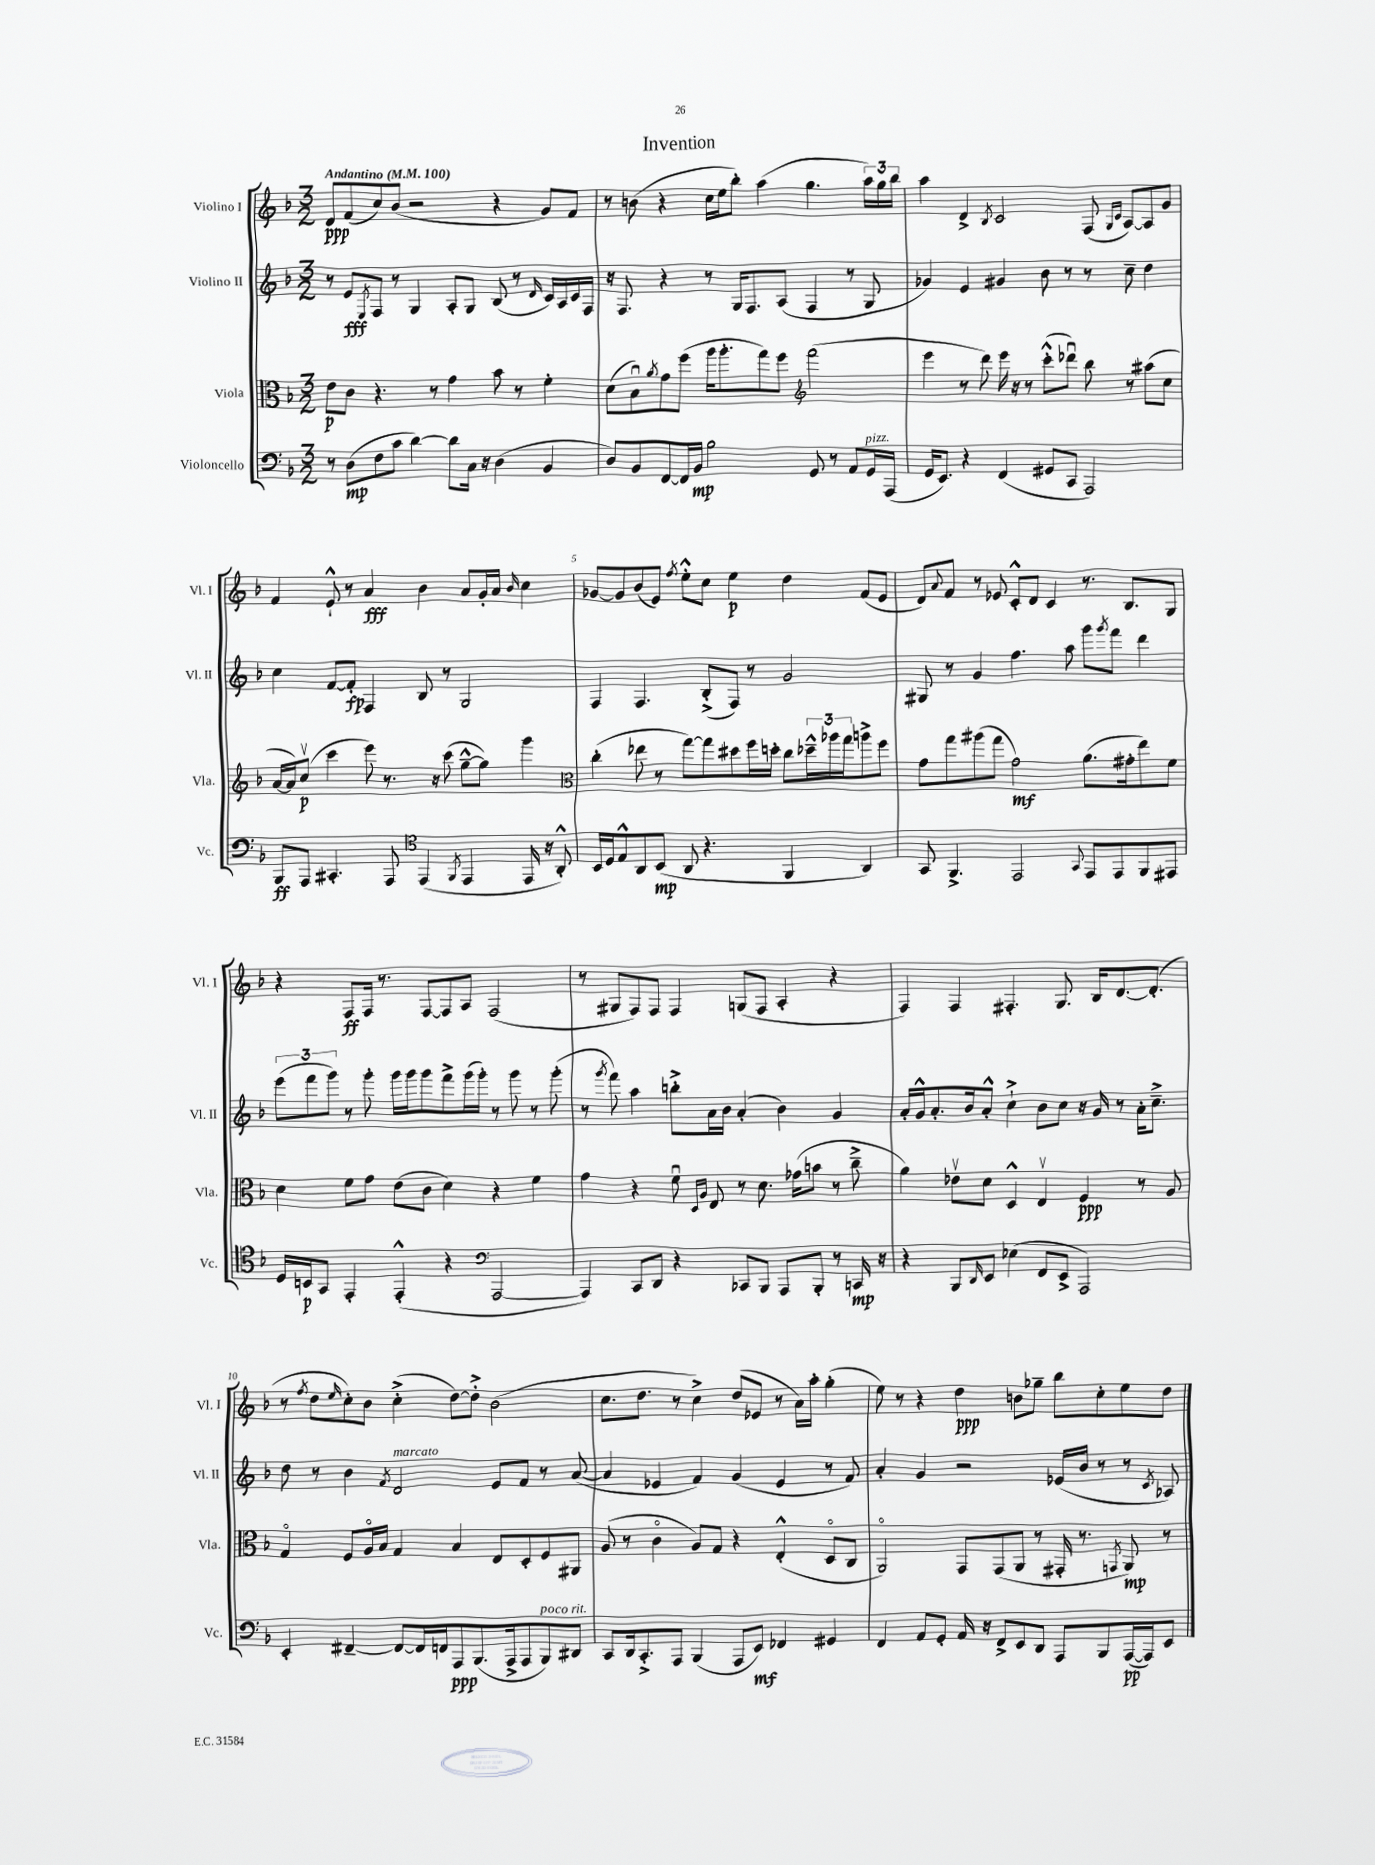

**kern	**kern	**kern	**kern
*staff4	*staff3	*staff2	*staff1
*clefF4	*clefC3	*clefG2	*clefG2
*k[b-]	*k[b-]	*k[b-]	*k[b-]
*M3/2	*M3/2	*M3/2	*M3/2
*MM100	*MM100	*MM100	*MM100
8r	8e	8r	8d
(8D	8c	8e	(8f
.	.	8qE	.
8F	4.r	8F	8cc)
8c	.	8r	(8b-
[4d)	.	4G	2r
.	8r	.	.
8d]	4g	8A'	.
16C	.	8G	.
16r	.	.	.
(4D	8b-	(8B-	4r
.	8r	8r	.
.	.	16qqd	.
4BB-	4f'	16c)	8g)
.	.	16A	.
.	.	16c	8f
.	.	16F	.
=	=	=	=
8D)	(8d	16r	8r
.	.	8.F	.
8BB-	8B-u)	.	(8b
.	8qa	.	.
[8FF	8g	4r	4r
16FF]	(8ff	.	.
16BB-	.	.	.
2B-	16aa	8r	16cc
.	8.aa'	.	16ee
.	.	16G	8bb-')
.	.	8.F	.
.	8gg)	.	(4aa
.	8ff	(8A	.
*	*clefG2	*	*
8GG	(2fff	4F	4.gg
8r	.	.	.
8AA	.	8r	.
16GG	.	8G	24aa)
.	.	.	24gg
(16AAA	.	.	.
.	.	.	24bb-
=	=	=	=
16GG	4eee	4g-)	4aa
8.EE)	.	.	.
4r	8r	4e	4d^
.	8ddd)	.	.
.	.	.	8qB-
(4FF	16eee	4g#	2c
.	16r	.	.
.	8r	.	.
8GG#	(8ccc'^^	8b-	.
8CC	8ddd-u)	8r	.
2AAA)	8bb-	8r	(8F
.	.	.	16qqG
.	.	.	16qqc
.	8r	8cc~	[8A)
.	(8aa#	4dd	8A]
.	8cc	.	8g
=	=	=	=
8BBB-	[16a	4cc	4f
.	16a])	.	.
8AAA	(8ccv	.	.
4.CC#'	4ccc	[8f	8e`^^
.	.	8f']	8r
.	8eee)	4F	4a
8AAA	8.r	.	.
*clefC4	*	*	*
(4EE	.	8B-	4b-
.	16r	.	.
.	(8ccc	8r	.
8qFF	.	.	.
4EE	[8gg~^^	2G	8a
.	8gg])	.	16g'
.	.	.	16a
.	.	.	16qqb-
16EE	4ggg	.	4cc
16r	.	.	.
8AA'^^)	.	.	.
=	=	=	=
*	*clefC3	*	*
16BB-	(4cc'	4F	[8g-
16D	.	.	.
8E^^	.	.	8g-]
8AA	8ee-	4.F	(8b-
(8BB-	8r	.	8e)
.	.	.	8qff
8AA	[8gg)	.	8ee'^^
4.r	8gg]	(8B-'^	8cc
.	8dd#	8F)	4ee
.	16ff	8r	.
.	16dd'	.	.
4FF	8cc	2g	4dd
.	24dd-~^^	.	.
.	24aa-	.	.
.	24gg	.	.
4AA)	8aa^	.	(8f
.	8ff	.	8e
=	=	=	=
8GG	8g	8G#	8d)
.	.	.	8qqa
4.FF^	8gg	8r	8f
.	(8aa#	4g	8r
.	8gg	.	8e-
2EE	2g)	4.ff	8c'^^
.	.	.	8d
.	.	.	4c
.	.	8aa	.
8qqGG	.	.	.
8EE	(8.a	8ggg	8.r
.	.	8qggg	.
8EE	.	8fff	.
.	16g#'	.	8.B-
8FF	8ee)	4ddd	.
8EE#	8f	.	8G
=	=	=	=
16D	4d	(12eee	4r
16BB	.	.	.
.	.	12fff	.
8GG	.	.	.
.	.	12ggg)	.
4EE'	8f	8r	8F
.	8g	8ggg'	16F
.	.	.	8.r
(4EE'^^	(8e	16ggg	.
.	.	16ggg	.
.	8c	8ggg	[8F
4r	4d)	8fff^	8F]
.	.	(16ggg	8A
.	.	16ggg')	.
*clefF4	*	*	*
[2AAA	4r	8r	(2F
.	.	8ggg	.
.	4f	8r	.
.	.	(8ggg'	.
=	=	=	=
4AAA])	4g	8r	8r
.	.	8qggg	.
.	.	8fff)	8G#
8CC	4r	4aa	8F)
8DD	.	.	8F
4r	8fu	8bb'^	4F
.	16qqD	.	.
.	16qqA	.	.
.	8E	16a	.
.	.	16b-	.
8CC-	8r	(4a'	(8G
8BBB-	8.d	.	8F
8AAA	.	4b-)	4A'
.	(16g-	.	.
8BBB-'	8b	.	.
8r	8r	4g	4r
16CC	8cc~^	.	.
16r	.	.	.
=	=	=	=
4r	4a)	16a'	4F)
.	.	16g^^	.
.	.	8.a'	.
8BBB-	8e-v	.	4F
.	.	16b-	.
16qqDD	.	.	.
8EE	8d	8a'^^	.
(4E-	4D^^	4cc`^	4.F#'
8FF	4Ev	8b-	.
8EE^	.	8cc	8.G
2AAA)	4F	16r	.
.	.	16g	16B-
.	.	8r	[8.d
.	8r	16a'	.
.	.	8.cc~^	(8.d']
.	8A	.	.
=	=	=	=
4EE'	4Go	8dd	8r
.	.	.	8qff
.	.	8r	8dd
.	.	.	16qqee
[4FF#~	8F	4b-	8cc')
.	16Ao	.	8b-
.	16B-	.	.
.	.	8qf	.
8FF#_	4G	2d	(4cc'^
16FF#]	.	.	.
16FF	.	.	.
8AAA	4B-	.	[8dd)
(8.BBB-	.	.	8dd'^]
.	8E	8e	(2b-
16AAA^	.	.	.
8AAA	8D'	8f	.
8BBB-)	8F	8r	.
8DD#	8AA#	([8a	.
=	=	=	=
8CC	(8A	4a]	8.cc
16DD	8r	.	.
8.CC'^	.	.	8.dd
.	4co	4e-	.
8AAA	.	.	8r
(4BBB-	8A)	4f)	4cc^)
.	8G	.	.
8AAA	4r	(4g	(8dd
8EE)	.	.	8e-
4FF-	(4E'^^	4e-	8r
.	.	.	16a)
.	.	.	16aa'
4GG#	8Do	8r	(4gg'
.	8C	8f)	.
=	=	=	=
4FF	2AAo)	4a'	8ee)
.	.	.	8r
8AA	.	4g	4r
8GG'	.	.	.
16AA	8GG	2r	4dd
16r	.	.	.
8FF^	(8GG	.	.
8EE	8AA	.	8b
8DD	8r	.	8gg-~
8AAA	16GG#'	(16e-	8bb-
.	8.r	16b-	.
8BBB-	.	8r	8cc'
.	8qGG	.	.
([16AAA	8AA)	8r	8ee
16AAA])	.	.	.
.	.	8qc	.
8EE	8r	8A-)	8dd
==	==	==	==
*-	*-	*-	*-
